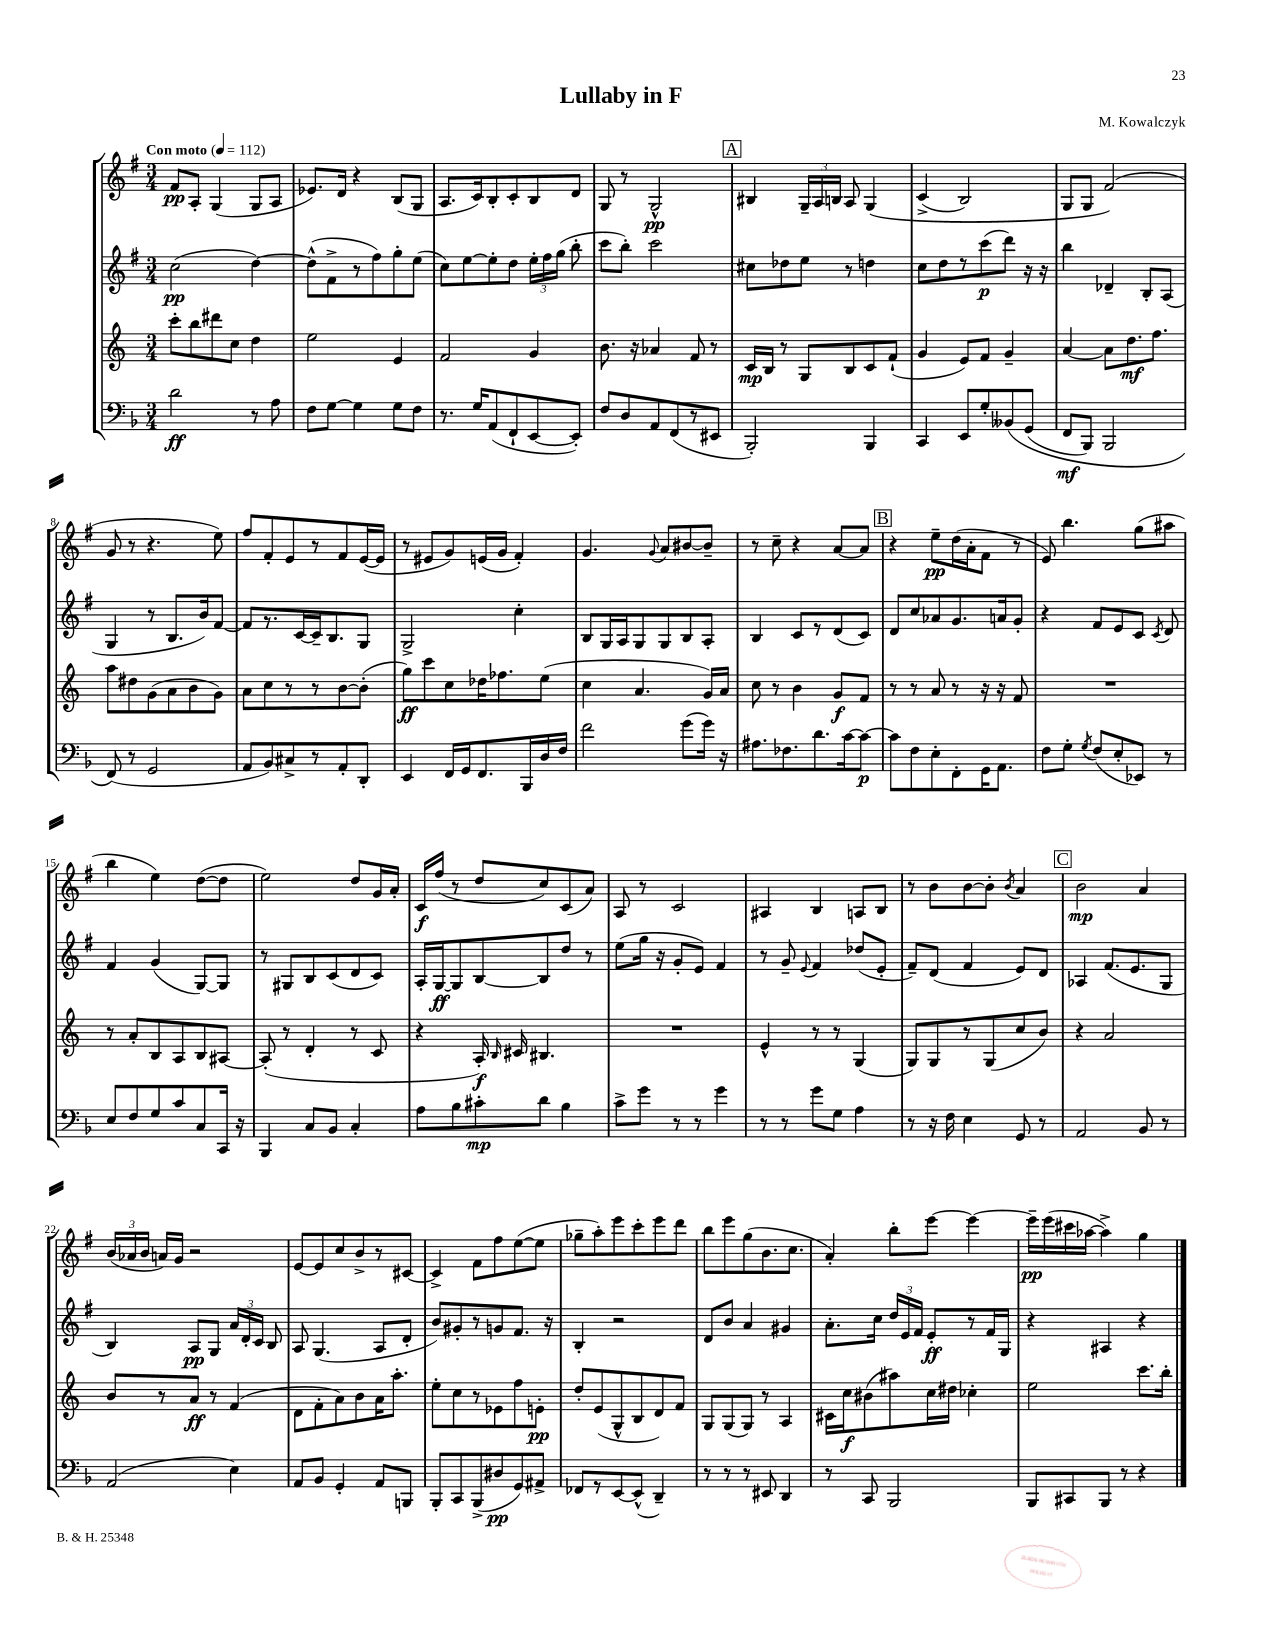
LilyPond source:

\header { title = "Lullaby in F" composer = "M. Kowalczyk" }
<<
\new StaffGroup <<
\new Staff = "s0" {
    \clef treble \key g \major \numericTimeSignature \time 3/4 \tempo "Con moto" 4 = 112
    \autoBeamOff fis'8[\pp a8]-. g4( g8[ a8] |
    ees'8.[) d'16] r4 b8[( g8] |
    a8.[ c'16) b8-. c'8-. b8 d'8] |
    g8 r8 g2-^\pp |
    \mark \markup { \box "A" } bis4 \tuplet 3/2 { g16[-- a16 b16] } a8 g4\( |
    c'4->( b2) |
    g8[ g8] fis'2(\) |
    g'8 r8 r4. e''8) |
    fis''8[ fis'8-. e'8 r8 fis'8 e'16~( e'16] |
    r8 eis'8[ g'8) e'16( g'16] fis'4-.) |
    g'4. \appoggiatura { g'8 } a'8[ bis'8~ bis'8]-- |
    r8 c''8-- r4 a'8[~ a'8] |
    \mark \markup { \box "B" } r4 e''8[--\pp d''16( a'16-. fis'8] r8 |
    e'8) b''4. g''8[( ais''8] |
    b''4 e''4) d''8[~( d''8] |
    e''2) d''8[ g'16 a'16]-. |
    c'16[\f fis''16]( r8 d''8[ c''8) c'8( a'8]) |
    a8 r8 c'2 |
    ais4 b4 a8[ b8] |
    r8 b'8[ b'8~ b'8]-. \acciaccatura { b'8 } a'4 |
    \mark \markup { \box "C" } b'2\mp a'4 |
    \tuplet 3/2 { b'16[( aes'16 b'16] } a'16[) g'16] r2 |
    e'8[~ e'8 c''8 b'8-> r8 cis'8]~ |
    cis'4-> fis'8[ fis''8 e''8~( e''8] |
    ges''8[-- a''8-.) e'''8 c'''8-. e'''8 d'''8] |
    b''8[ e'''8 g''8( b'8. c''8.] |
    a'4-.) b''8[-. e'''8]~ e'''4~ |
    e'''16[--\pp e'''16( cis'''16 aes''16]~ aes''4->) g''4 \bar "|." |
}
\new Staff = "s1" {
    \clef treble \key g \major \numericTimeSignature \time 3/4
    \autoBeamOff c''2\pp( d''4~) |
    d''8[-^( fis'8-> r8 fis''8) g''8-. e''8]( |
    c''8[) e''8~ e''8-. d''8] \tuplet 3/2 { e''16[-. fis''16 g''16]( } b''8-. |
    c'''8[ b''8]-.) c'''2 |
    \mark \markup { \box "A" } cis''8[ des''8 e''8] r8 d''4 |
    c''8[ d''8 r8 c'''8\p( d'''8]) r16 r16 |
    b''4 des'4-- b8[-. a8]( |
    g4 r8 b8.[ b'16) fis'8]~ |
    fis'8[ r8. c'16~ c'16-- b8. g8] |
    g2-> c''4-. |
    b8[ g16 a16 g8 g8 b8 a8]-. |
    b4 c'8[ r8 d'8( c'8]) |
    \mark \markup { \box "B" } d'8[ c''8 aes'8 g'8. a'16 g'8]-. |
    r4 fis'8[ e'8 c'8] \acciaccatura { c'8 } d'8 |
    fis'4 g'4( g8[~) g8] |
    r8 gis8[ b8 c'8( d'8 c'8]) |
    a16[-. g16~\ff g8 b8~ b8 d''8] r8 |
    e''8[( g''16] r16 g'8[-. e'8]) fis'4 |
    r8 g'8-- \appoggiatura { e'8 } fis'4 des''8[( e'8]-. |
    fis'8[--) d'8]( fis'4 e'8[) d'8] |
    \mark \markup { \box "C" } aes4 fis'8.[( e'8. g8] |
    b4) a8[\pp g8] \tuplet 3/2 { a'16[ d'16-. c'16] } b8 |
    a8 g4.( a8[ d'8]-. |
    b'8[) gis'8-. r8 g'8 fis'8.] r16 |
    b4-. r2 |
    d'8[ b'8] a'4 gis'4 |
    a'8.[-. c''16] \tuplet 3/2 { d''16[ e'16 fis'16] } e'8[-.\ff r8 fis'16 g16] |
    r4 ais4 r4 \bar "|." |
}
\new Staff = "s2" {
    \clef treble \key c \major \numericTimeSignature \time 3/4
    \autoBeamOff c'''8[-. b''8 dis'''8 c''8] d''4 |
    e''2 e'4 |
    f'2 g'4 |
    b'8. r16 aes'4 f'8 r8 |
    \mark \markup { \box "A" } c'16[\mp b16] r8 g8[ b8 c'8 f'8]-!( |
    g'4 e'8[) f'8] g'4-- |
    a'4~ a'8[ d''8.\mf f''8.] |
    a''8[ dis''8 g'8( a'8 b'8 g'8]) |
    a'8[ c''8 r8 r8 b'8~ b'8]-.( |
    g''8[\ff) c'''8 c''8 des''16 fes''8. e''8]( |
    c''4 a'4. g'16[) a'16] |
    c''8 r8 b'4 g'8[\f f'8] |
    \mark \markup { \box "B" } r8 r8 a'8 r8 r16 r16 f'8 |
    R2. |
    r8 a'8[-. b8 a8 b8 ais8]~ |
    ais8-.( r8 d'4-. r8 c'8 |
    r4 a16-.\f) \grace { b16 } cis'16 bis4. |
    R2. |
    e'4-^ r8 r8 g4( |
    g8[) g8 r8 g8( c''8 b'8]) |
    \mark \markup { \box "C" } r4 a'2 |
    b'8[ r8 a'8]\ff r8 f'4( |
    d'8[ f'8-. a'8) b'8 a'16 a''8.]-. |
    e''8[-. c''8 r8 ees'8 f''8 e'8]-.\pp |
    d''8[-. e'8( g8-^ b8 d'8) f'8] |
    g8[ g8( g8]) r8 a4 |
    cis'16[ c''16\f bis'8( ais''8) c''16 dis''16] ces''4-. |
    e''2 c'''8.[ b''16]-. \bar "|." |
}
\new Staff = "s3" {
    \clef bass \key f \major \numericTimeSignature \time 3/4
    \autoBeamOff d'2\ff r8 a8 |
    f8[ g8]~ g4 g8[ f8] |
    r8. g16[ a,8( f,8-! e,8~ e,8]-.) |
    f8[ d8 a,8 f,8( r8 eis,8] |
    \mark \markup { \box "A" } bes,,2-.) bes,,4 |
    c,4 e,8[ g8-. beses,8\( g,8]( |
    f,8[\mf bes,,8]) bes,,2 |
    f,8(\) r8 g,2 |
    a,8[ bes,8) cis8-> r8 a,8-. d,8]-. |
    e,4 f,16[ g,16 f,8. bes,,16 d16 f16] |
    f'2 g'8[( g'16]) r16 |
    ais8.[ fes8. d'8. c'16~ c'8]~\p |
    \mark \markup { \box "B" } c'8[ f8 e8-. f,8-. g,16 a,8.] |
    f8[ g8]-. \acciaccatura { g8 } f8[( e8-. ees,8]) r8 |
    e8[ f8 g8 c'8 c8 c,16] r16 |
    bes,,4 c8[ bes,8] c4-. |
    a8[ bes8 cis'8-.\mp d'8] bes4 |
    c'8[-> g'8] r8 r8 g'4 |
    r8 r8 g'8[ g8] a4 |
    r8 r16 f16 e4 g,8 r8 |
    \mark \markup { \box "C" } a,2 bes,8 r8 |
    a,2( e4) |
    a,8[ bes,8] g,4-. a,8[ b,,8] |
    bes,,8[-. c,8 bes,,8->( dis8\pp g,8) ais,8]-> |
    fes,8[ r8 e,8~ e,8]-^( d,4--) |
    r8 r8 r8 eis,8 d,4 |
    r8 c,8 bes,,2 |
    bes,,8[ cis,8 bes,,8] r8 r4 \bar "|." |
}
>>
>>
